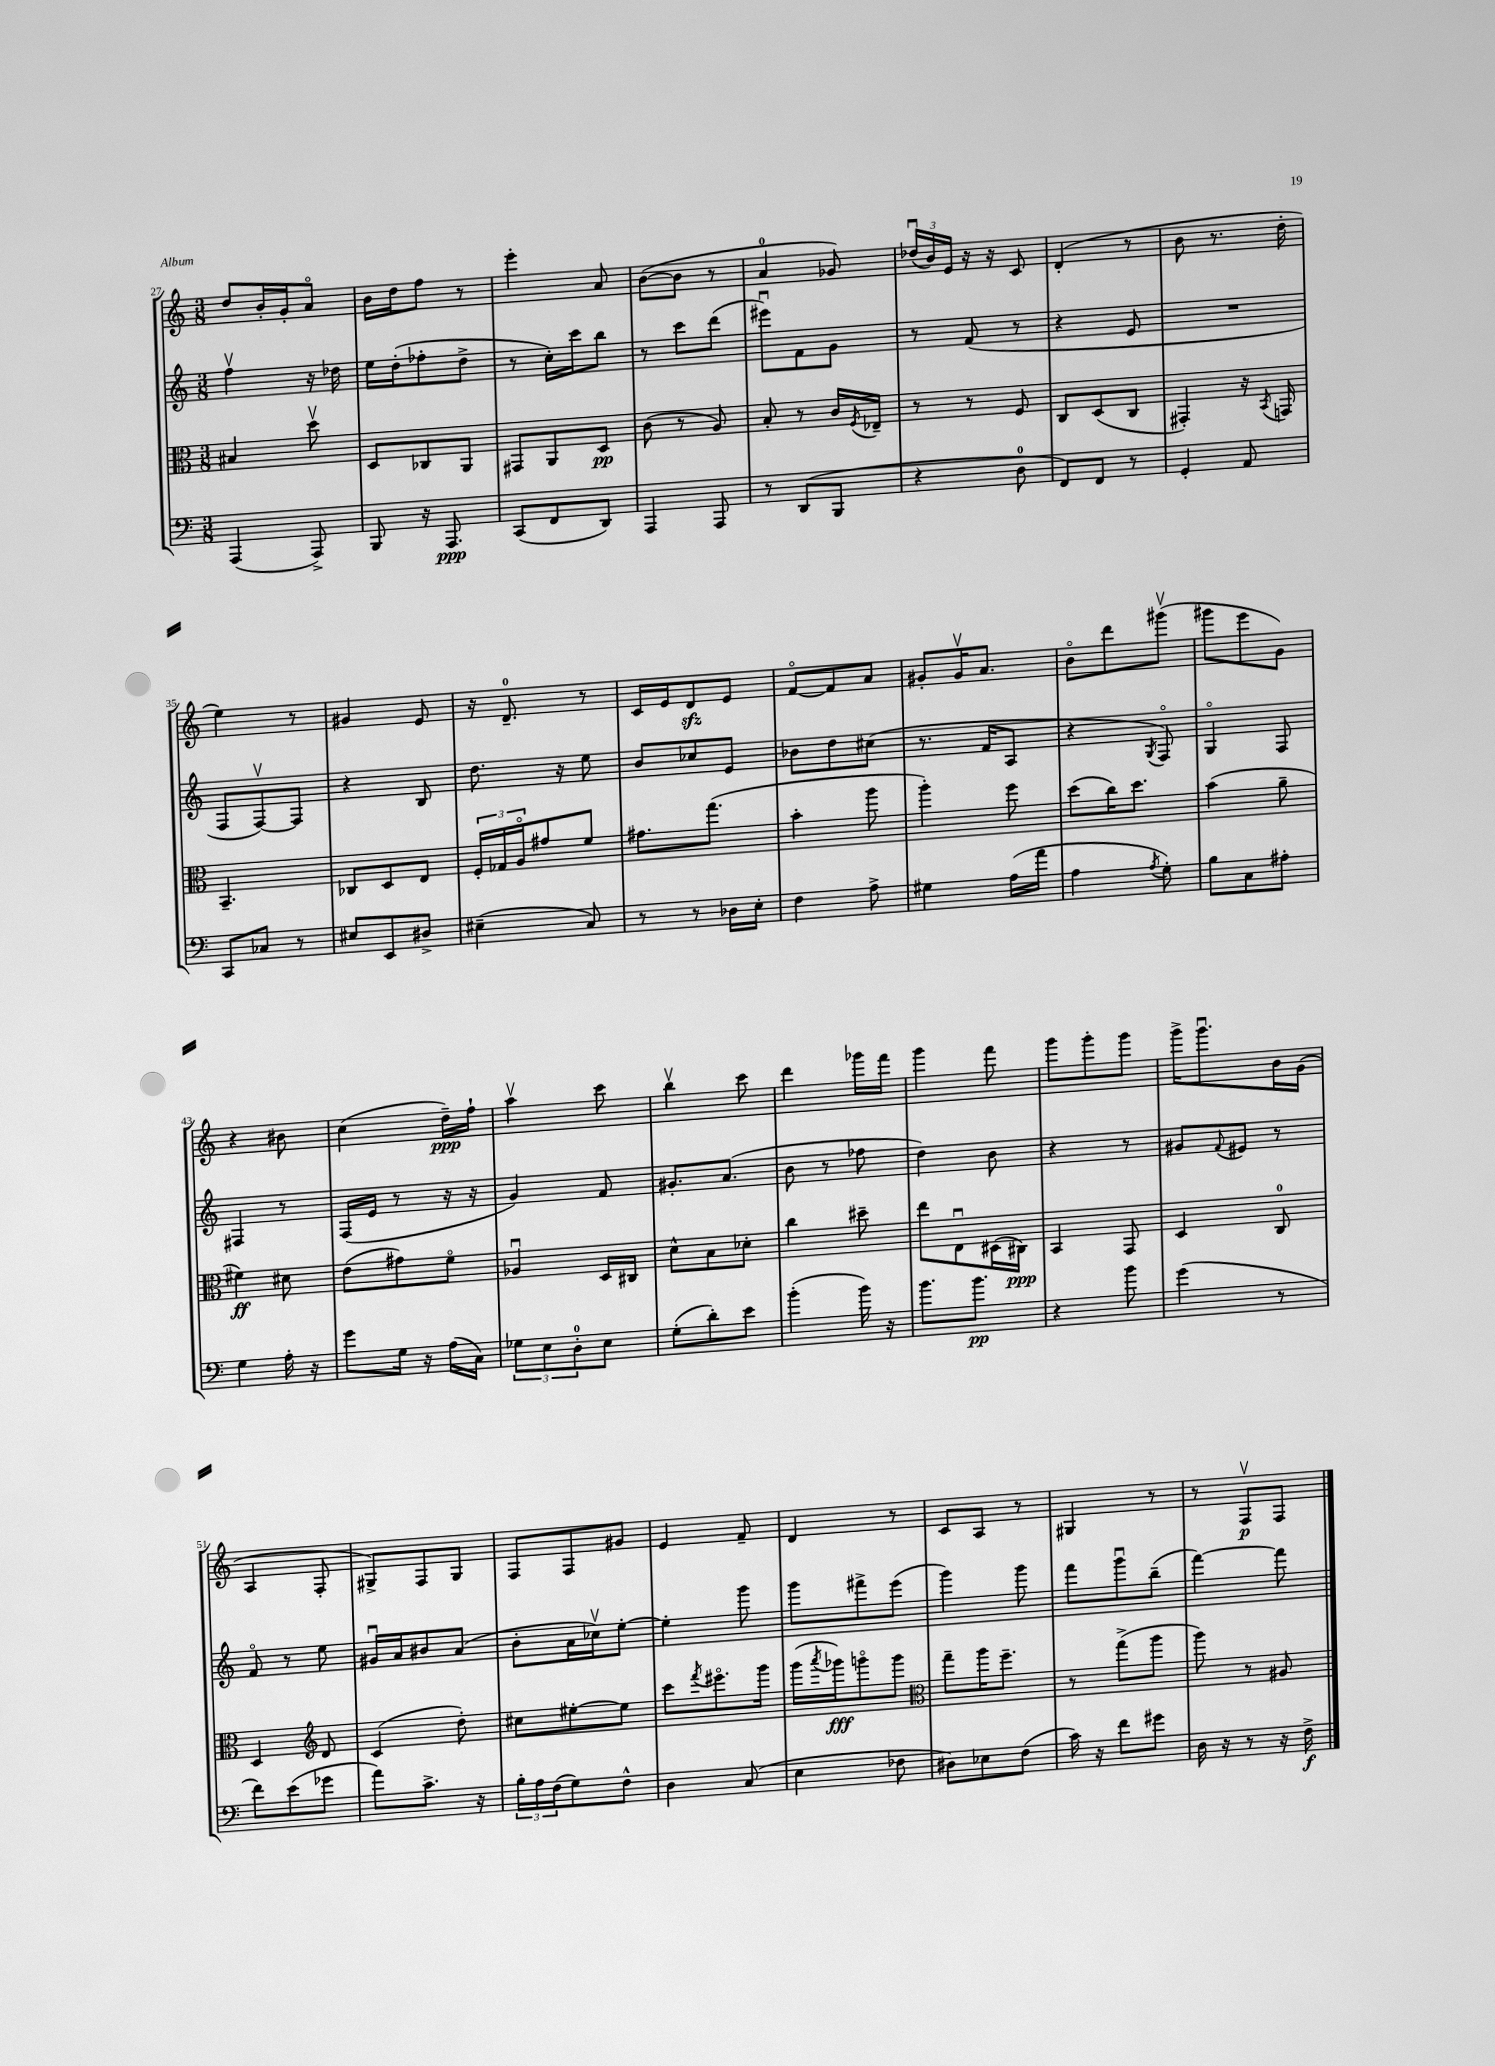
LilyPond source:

<<
\new StaffGroup <<
\new Staff = "s0" {
    \clef treble \key c \major \numericTimeSignature \time 3/8
    d''8 b'16-. g'16-. a'8\flageolet |
    b'16 d''16 f''8 r8 |
    e'''4-. a'8 |
    b'8~( b'8 r8 |
    a'4-0 ges'8) |
    \tuplet 3/2 { des''16\downbow( b'16) e'16 } r16 r16 c'8 |
    d'4-.( r8 |
    b'8 r8. d''16-. |
    e''4) r8 |
    gis'4 e'8 |
    r16 d'8.-0-- r8 |
    c'16 e'16 d'8\sfz e'8 |
    f'8~\flageolet f'8 a'8 |
    gis'8-. gis'16\upbow a'8. |
    b'8\flageolet d'''8 gis'''8\upbow( |
    gis'''8 e'''8 g'8) |
    r4 bis'8 |
    c''4( d''16--\ppp) f''16-! |
    a''4\upbow c'''8 |
    b''4\upbow c'''8 |
    d'''4 ges'''16 f'''16 |
    g'''4 f'''8 |
    g'''8 g'''8-. g'''8 |
    g'''16-> g'''8.\downbow b'16 g'16( |
    a4 f8-. |
    gis8->) f8 gis8 |
    f8 f8 gis'8 |
    e'4 f'8-- |
    d'4 r8 |
    c'8 a8 r8 |
    gis4 r8 |
    r8 f8\upbow\p f8 \bar "|." |
}
\new Staff = "s1" {
    \clef treble \key c \major \numericTimeSignature \time 3/8
    f''4\upbow r16 des''16 |
    e''16 d''16-.( fes''8-. d''8-> |
    r8 c''16-.) c'''16 b''8 |
    r8 c'''8 d'''8( |
    eis'''8\downbow) f'8 g'8 |
    r8 f'8( r8 |
    r4 e'8 |
    R4. |
    f8 f8~\upbow) f8 |
    r4 b8 |
    d''8. r16 e''8 |
    b'8 ces''8 e'8 |
    bes'8 d''8 cis''8( |
    r8. f'16 a8 |
    r4 \acciaccatura { g8 } f8\flageolet) |
    g4\flageolet f8 |
    fis4 r8 |
    f16( e'16 r8 r16 r16 |
    g'4) f'8 |
    gis'8.-. a'8.( |
    b'8 r8 fes''8 |
    d''4) b'8 |
    r4 r8 |
    gis'8 \appoggiatura { f'8 } eis'8 r8 |
    f'8\flageolet r8 e''8 |
    gis'16\downbow a'16 bis'8 a'8( |
    b'8-. a'16 ces''16\upbow) e''8~-. |
    e''4-. g'''8 |
    g'''8 fis'''8-> e'''8( |
    g'''4) g'''8 |
    f'''8 g'''8\downbow b''8--( |
    f'''4~) f'''8 \bar "|." |
}
\new Staff = "s2" {
    \clef alto \key c \major \numericTimeSignature \time 3/8
    bis4 d''8\upbow |
    d8 ces8 a,8 |
    gis,8 a,8 d8\pp |
    c'8( r8 a8) |
    b8-. r8 c'16 \acciaccatura { f8 } ees16-- |
    r8 r8 f8 |
    c8 d8( c8 |
    gis,4-.) r16 \acciaccatura { b,8 } g,16 |
    b,4.-- |
    ces8 d8 e8 |
    \tuplet 3/2 { f16-. ges16 a16\flageolet } gis'8 f'8 |
    gis'8. g''8.( |
    b'4-. a''8 |
    a''4-.) f''8 |
    d''8( c''16) d''8. |
    b'4( a'8-- |
    fis'4\ff) dis'8 |
    e'8( gis'8) f'8\flageolet |
    aes4\downbow d16 cis16 |
    d'8-^ b8 des'8-. |
    c''4 dis''8-- |
    e''8 e8\downbow dis16( cis16\ppp) |
    b,4 g,8 |
    d4 c8-0 |
    d4 \clef treble d'8 |
    c'4( d''8-.) |
    cis''8 eis''8~-. eis''8 |
    c'''8 \acciaccatura { f'''8 } eis'''8.\flageolet g'''16 |
    g'''16( \acciaccatura { a'''8 } ges'''16\fff) g'''8\flageolet g'''8 |
    \clef alto g''8-- a''16 f''8.-- |
    r8 g''8->( a''8 |
    a''8) r8 ais8 \bar "|." |
}
\new Staff = "s3" {
    \clef bass \key c \major \numericTimeSignature \time 3/8
    a,,4( a,,8->) |
    b,,8 r16 a,,8.\ppp |
    c,8( f,8 d,8) |
    a,,4 a,,8 |
    r8 d,8( b,,8 |
    r4 d8-0 |
    f,8) f,8 r8 |
    g,4-. a,8 |
    c,8 ces8 r8 |
    eis8 e,8 dis8-> |
    eis4--( c8) |
    r8 r8 des16 e16-. |
    f4 a8-> |
    gis4 a16( a'16 |
    a4 \acciaccatura { a8 } g8-.) |
    b8 c8 ais8-. |
    g4 a16-. r16 |
    g'8 g16 r16 a16( c16) |
    \tuplet 3/2 { ges8 e8 d8-0-. } e8 |
    g8-.( d'8-.) e'8 |
    b'4-.( b'16) r16 |
    b'8. b'8.\pp |
    r4 b'8 |
    g'4( r8 |
    f'8) e'8( ges'8 |
    a'8) c'8.-> r16 |
    \tuplet 3/2 { b16-. a16 f16( } g8) f8-^ |
    d4 c8( |
    e4 fes8 |
    dis8) ees8 f8( |
    c'16) r16 f'8 gis'8 |
    d16 r16 r8 r16 f16->\f \bar "|." |
}
>>
>>
\layout { \context { \Score currentBarNumber = #27 } }
